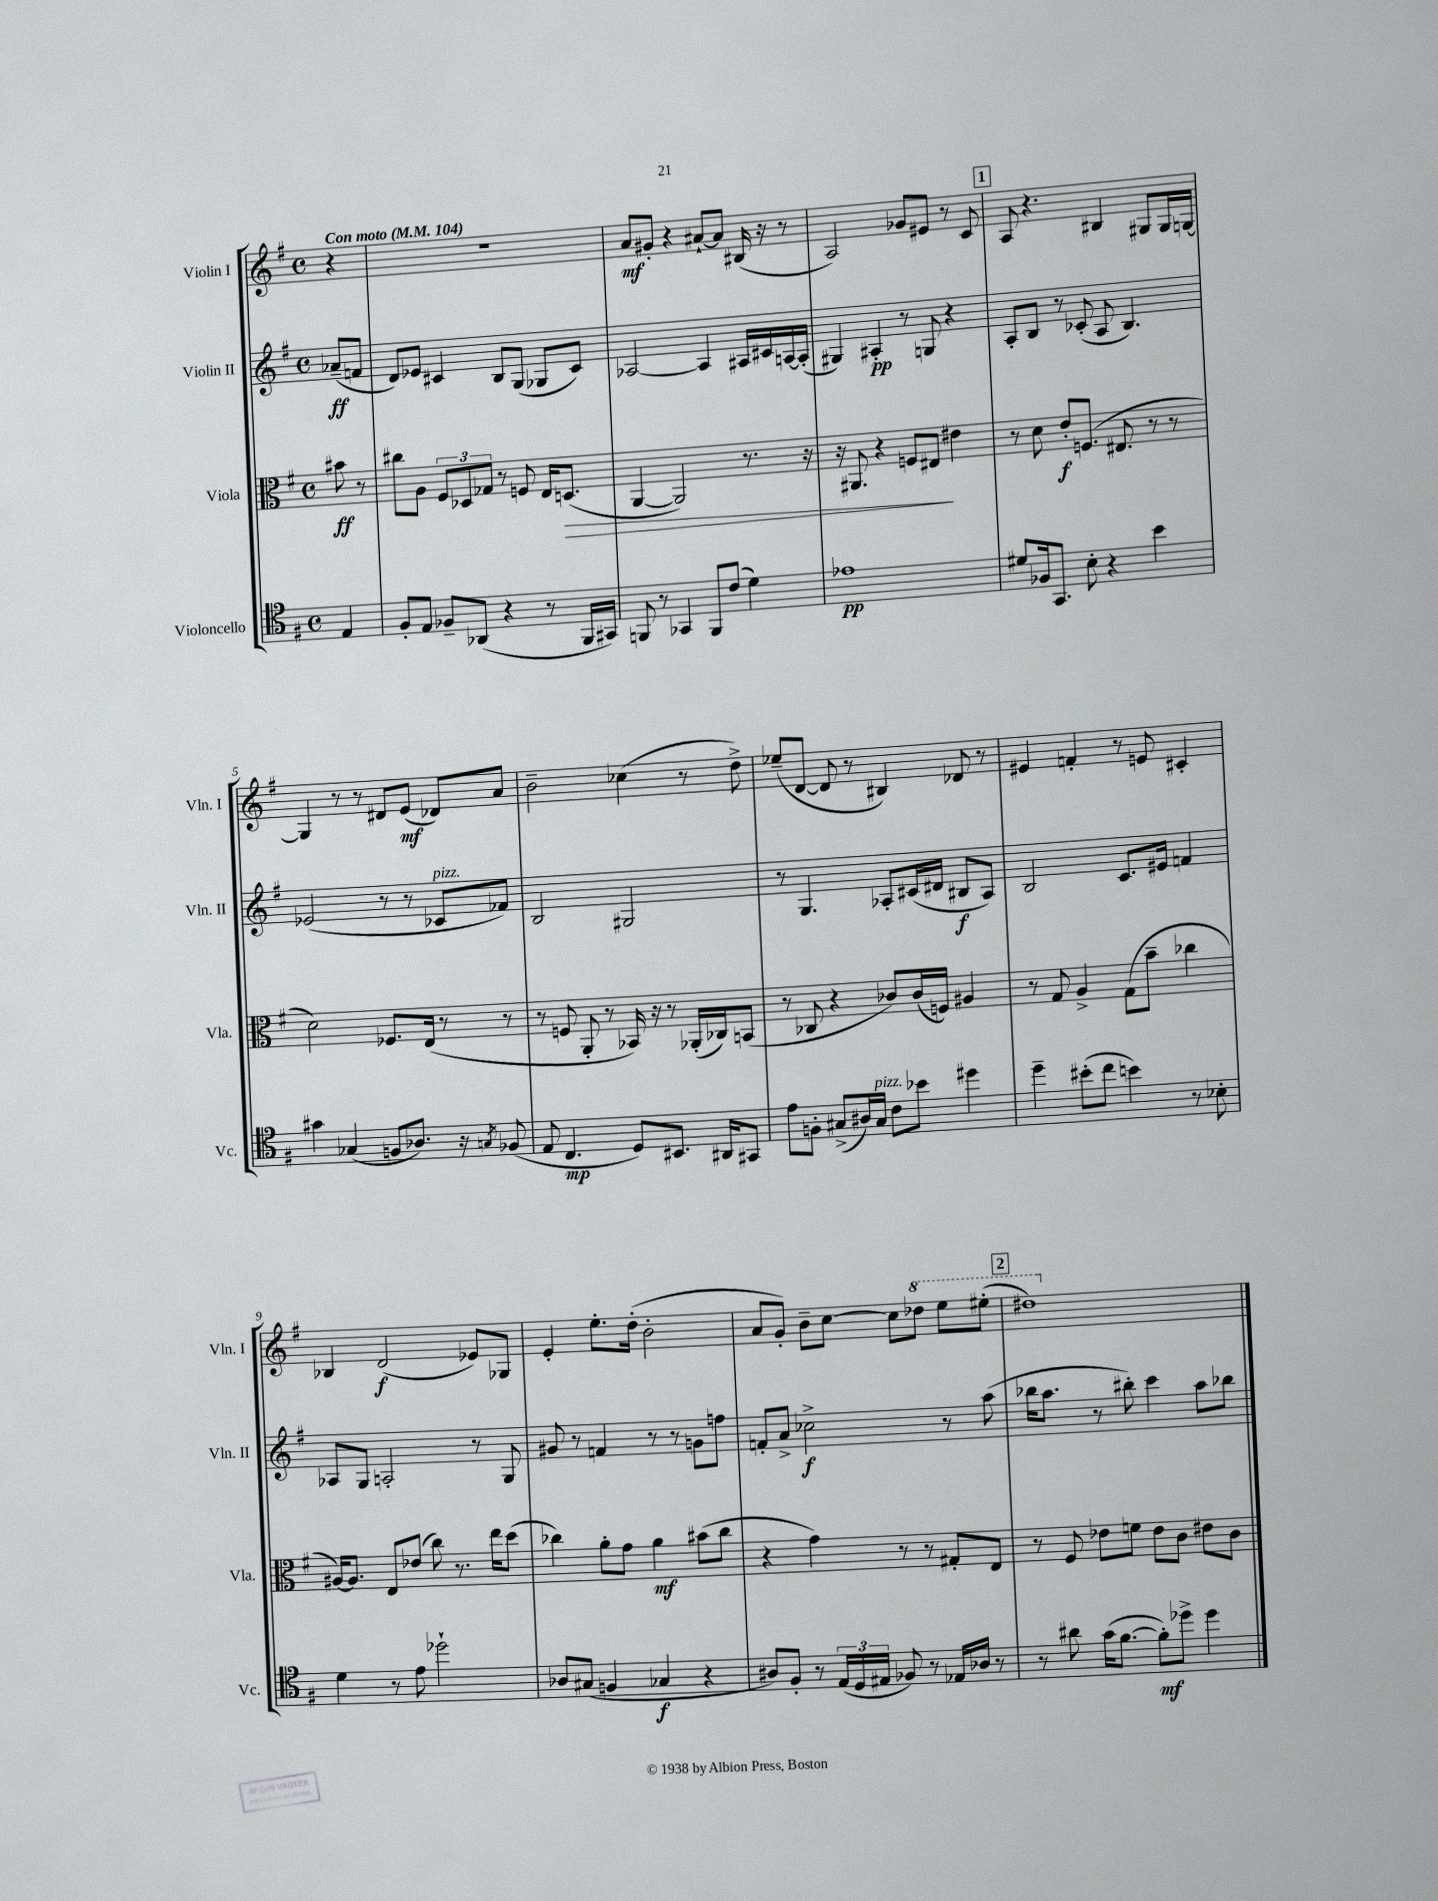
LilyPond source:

<<
\new StaffGroup <<
\new Staff = "s0" \with { instrumentName = "Violin I" shortInstrumentName = "Vln. I" } {
    \clef treble \key g \major \defaultTimeSignature \time 4/4 \partial 4 \tempo "Con moto" 4 = 104
    \autoBeamOff r4 |
    R1 |
    a'8[\mf gis'8]-. r4 ais'8[~-! ais'8] bis16( r16 r8 |
    a2) ges'8[ eis'8] r8 c'8 |
    \mark \markup { \box "1" } a8 r4. bis4 gis8[ gis16 g16]~ |
    g4 r8 r8 dis'8[ e'8]\mf( des'8[) a'8] |
    b'2-- ces''4( r8 d''8->) |
    ees''8[--( d'8]~ d'8 r8 bis4) des'8 r8 |
    eis'4 f'4-. r8 e'8 cis'4-. |
    bes4 d'2\f( ees'8[) ges8] |
    e'4-. e''8.[-. d''16]-.( b'2-. |
    a'8[ g'8]-.) b'8[-- c''8]~ c''8[ \ottava #1 des'''8] e'''8[ eis'''8]-.( |
    \mark \markup { \box "2" } dis'''1) \ottava #0 \bar "|." |
}
\new Staff = "s1" \with { instrumentName = "Violin II" shortInstrumentName = "Vln. II" } {
    \clef treble \key g \major \defaultTimeSignature \time 4/4 \partial 4
    \autoBeamOff aes'8[--\ff( f'8] |
    d'8[) ees'8] cis'4 b8[ g8]( ges8[ cis'8]) |
    aes2~ aes4 ais16[ cis'16 a16~ a16]-.( |
    gis4) ais4-.\pp r8 g8 r4 |
    \mark \markup { \box "1" } a8[-. b8] r8 ces'8-.( a8 b4.) |
    ees'2( r8 r8 ces'8[^\markup { \italic "pizz." } fes'8]) |
    b2 gis2 |
    r8 g4. aes8[-. cis'16( dis'16] bis8[\f aes8]) |
    b2 c'8.[ eis'16] f'4 |
    aes8[ g8] a2-. r8 g8 |
    gis'8 r8 f'4 r8 r8 g'8[ f''8] |
    f'8[-. a'8]-> ces''2->\f r8 a''8( |
    \mark \markup { \box "2" } bes''16[ a''8.] r8 bis''8-.) c'''4 a''8[ bes''8] \bar "|." |
}
\new Staff = "s2" \with { instrumentName = "Viola" shortInstrumentName = "Vla." } {
    \clef alto \key g \major \defaultTimeSignature \time 4/4 \partial 4
    \autoBeamOff bis'8\ff r8 |
    cis''8[ a8] \tuplet 3/2 { fis8[ des8 ges8] } r8 f8 e16[ d8.]\>( |
    a,4~ a,2) r8. r16 |
    r16 ais,8. r4 f8[ eis8]\! eis'4 |
    \mark \markup { \box "1" } r8 d'8 e'8[-.\f f8.]( eis8. r8 r8 |
    d'2) fes8.[ e16]( r8 r8 |
    r8 f8 a,8-. r8 bes,16) r16 r8 aes,16[-.( ces16) b,8]( |
    r8 ces8 r4 ces'8[) ces'16( f16]) ais4 |
    r8 g8 a4-> g8[( b'8]-- ces''4 |
    ais16[~) ais8.] e8[ ees'8]( c''8) r8. e''16[ d''8]( |
    ces''4) a'8[-. g'8] a'4\mf bis'8[( ces''8] |
    r4 g'4) r8 r8 gis8[-. e8] |
    \mark \markup { \box "2" } r8 fis8 ees'8[ f'8] ees'8[ c'8] eis'8[ c'8] \bar "|." |
}
\new Staff = "s3" \with { instrumentName = "Violoncello" shortInstrumentName = "Vc." } {
    \clef tenor \key g \major \defaultTimeSignature \time 4/4 \partial 4
    \autoBeamOff e4 |
    fis8[-. e8] fes8[-- aes,8]( r4 r8 fis,16[ gis,16]) |
    f,8 r8 ges,4 f,8[ c'8]( d'4) |
    ees'1\pp |
    \mark \markup { \box "1" } dis'8[ fes16 g,8.] b8-. r4 b'4 |
    gis'4 ges4( f8[ aes8.]) r16 \acciaccatura { g8 } fes8( |
    e8 c4.\mp d8[) bis,8.] ais,16[ gis,8] |
    e'8[ f8]-. gis8[->( ais16) gis16]^\markup { \italic "pizz." } c'8[ bes'8] dis''4 |
    d''4-- bis'8[-.( c''8] b'4) r8 bes8-. |
    d'4 r8 e'8 des''2-! |
    aes8[ gis8]( f4 ges4\f r4 |
    ais8[) fis8]-. r8 \tuplet 3/2 { e16[( d16 eis16] } fes8) r8 ees16[ aes16] r8 |
    \mark \markup { \box "2" } r8 ais'8 g'16[( fis'8.]~ fis'8[-.\mf) des''8]-> des''4 \bar "|." |
}
>>
>>
